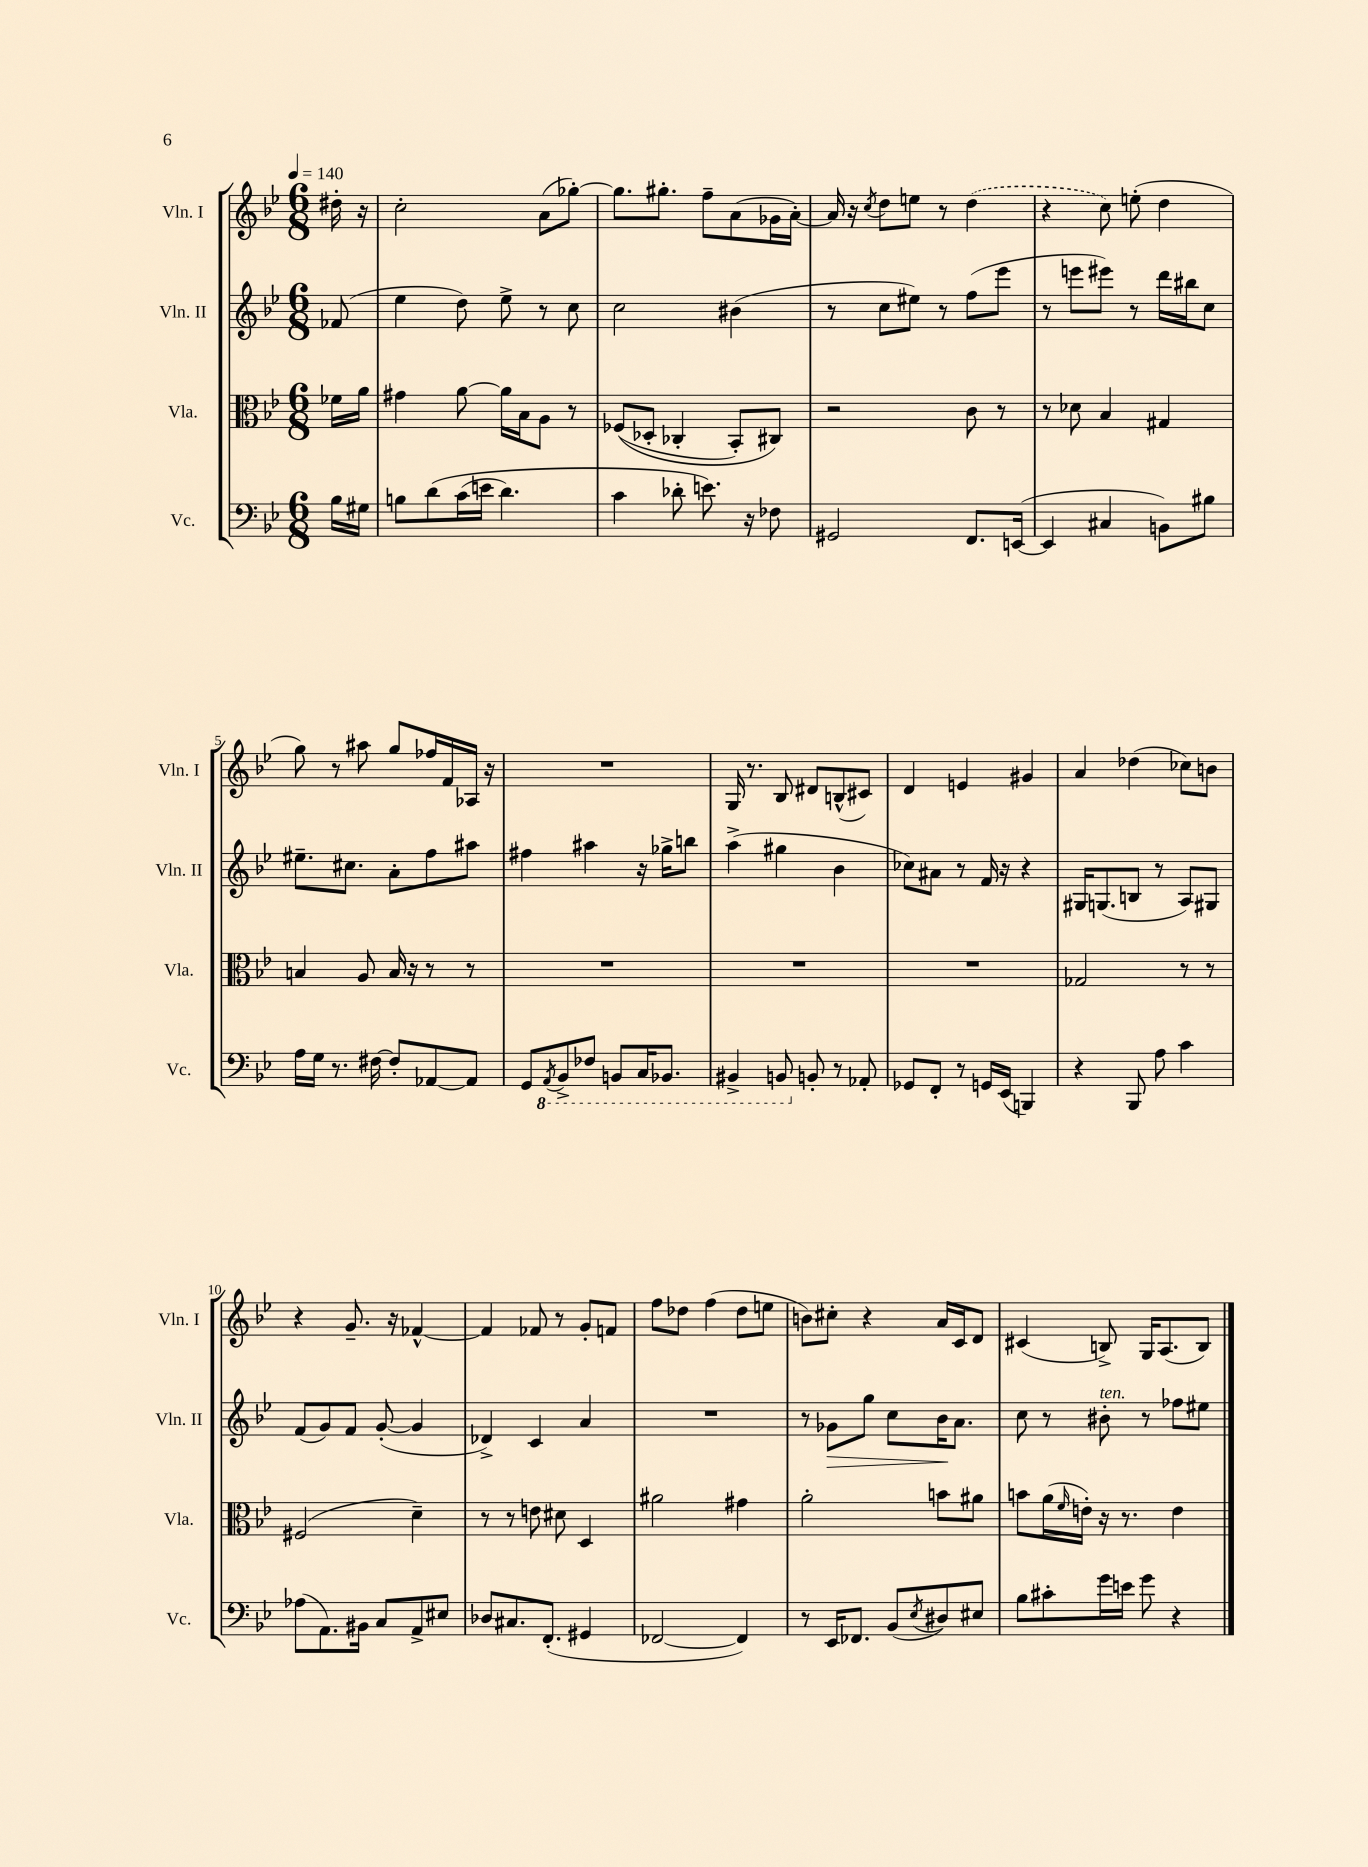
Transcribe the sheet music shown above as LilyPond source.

<<
\new StaffGroup <<
\new Staff = "s0" \with { instrumentName = "Vln. I" shortInstrumentName = "Vln. I" } {
    \clef treble \key bes \major \numericTimeSignature \time 6/8 \partial 8 \tempo 4 = 140
    dis''16-. r16 |
    c''2-. a'8( ges''8~-.) |
    ges''8. gis''8.-. f''8-- a'8( ges'16 a'16~-.) |
    a'16 r16 \acciaccatura { c''8 } d''8 e''8 r8 \once \slurDashed d''4( |
    r4 c''8) e''8-.( d''4 |
    g''8) r8 ais''8 g''8 fes''16 f'16 aes16 r16 |
    R2. |
    g16 r8. bes8 dis'8 b8-^( cis'8) |
    d'4 e'4 gis'4 |
    a'4 des''4( ces''8) b'8 |
    r4 g'8.-- r16 fes'4~-^ |
    fes'4 fes'8 r8 g'8-. f'8 |
    f''8 des''8 f''4( des''8 e''8 |
    b'8) cis''8-. r4 a'16 c'16 d'8 |
    cis'4( b8->) g16 a8.( b8) \bar "|." |
}
\new Staff = "s1" \with { instrumentName = "Vln. II" shortInstrumentName = "Vln. II" } {
    \clef treble \key bes \major \numericTimeSignature \time 6/8 \partial 8
    fes'8( |
    ees''4 d''8) ees''8-> r8 c''8 |
    c''2 bis'4( |
    r8 c''8 eis''8) r8 f''8( ees'''8 |
    r8 e'''8 eis'''8) r8 d'''16 bis''16 c''8 |
    eis''8.-- cis''8. a'8-. f''8 ais''8 |
    fis''4 ais''4 r16 ges''16-> b''8 |
    a''4->( gis''4 bes'4 |
    ces''8) ais'8 r8 f'16 r16 r4 |
    gis16 g8.( b8 r8 a8) gis8 |
    f'8( g'8) f'8 g'8~-.( g'4 |
    des'4->) c'4 a'4 |
    R2. |
    r8 ges'8\> g''8 c''8 bes'16\! a'8. |
    c''8 r8 bis'8-.^\markup { \italic "ten." } r8 fes''8 eis''8 \bar "|." |
}
\new Staff = "s2" \with { instrumentName = "Vla." shortInstrumentName = "Vla." } {
    \clef alto \key bes \major \numericTimeSignature \time 6/8 \partial 8
    fes'16 a'16 |
    gis'4 a'8~ a'16 bes16 a8 r8 |
    fes8(\( des8-. ces4-. bes,8-.) cis8\) |
    r2 c'8 r8 |
    r8 des'8 bes4 gis4 |
    b4 a8 b16 r16 r8 r8 |
    R2. |
    R2. |
    R2. |
    ges2 r8 r8 |
    fis2( d'4--) |
    r8 r8 e'8 dis'8 d4 |
    ais'2 gis'4 |
    a'2-. b'8 ais'8 |
    b'8 a'16( \grace { f'16 } e'16-.) r16 r8. e'4 \bar "|." |
}
\new Staff = "s3" \with { instrumentName = "Vc." shortInstrumentName = "Vc." } {
    \clef bass \key bes \major \numericTimeSignature \time 6/8 \partial 8
    bes16 gis16 |
    b8 d'8\( c'16( e'16 d'4.) |
    c'4 des'8-. e'8.\) r16 fes8 |
    gis,2 f,8. e,16~( |
    e,4 cis4 b,8) bis8 |
    a16 g16 r8. fis16~ fis8-. aes,8~ aes,8 |
    g,8 \ottava #-1 \acciaccatura { a,,8 } bes,,8-> fes,8 b,,8 c,16 bes,,8. |
    bis,,4-> b,,8 \ottava #0 b,8-. r8 aes,8-. |
    ges,8 f,8-. r8 g,16 ees,16( b,,4) |
    r4 bes,,8 a8 c'4 |
    aes8( a,8.) bis,16 c8 a,8-> eis8 |
    des8 cis8. f,8.-.( gis,4 |
    fes,2~ fes,4) |
    r8 ees,16 fes,8. bes,8( \acciaccatura { ees8 } dis8) eis8 |
    bes8 cis'8-. g'16 e'16 g'8 r4 \bar "|." |
}
>>
>>
